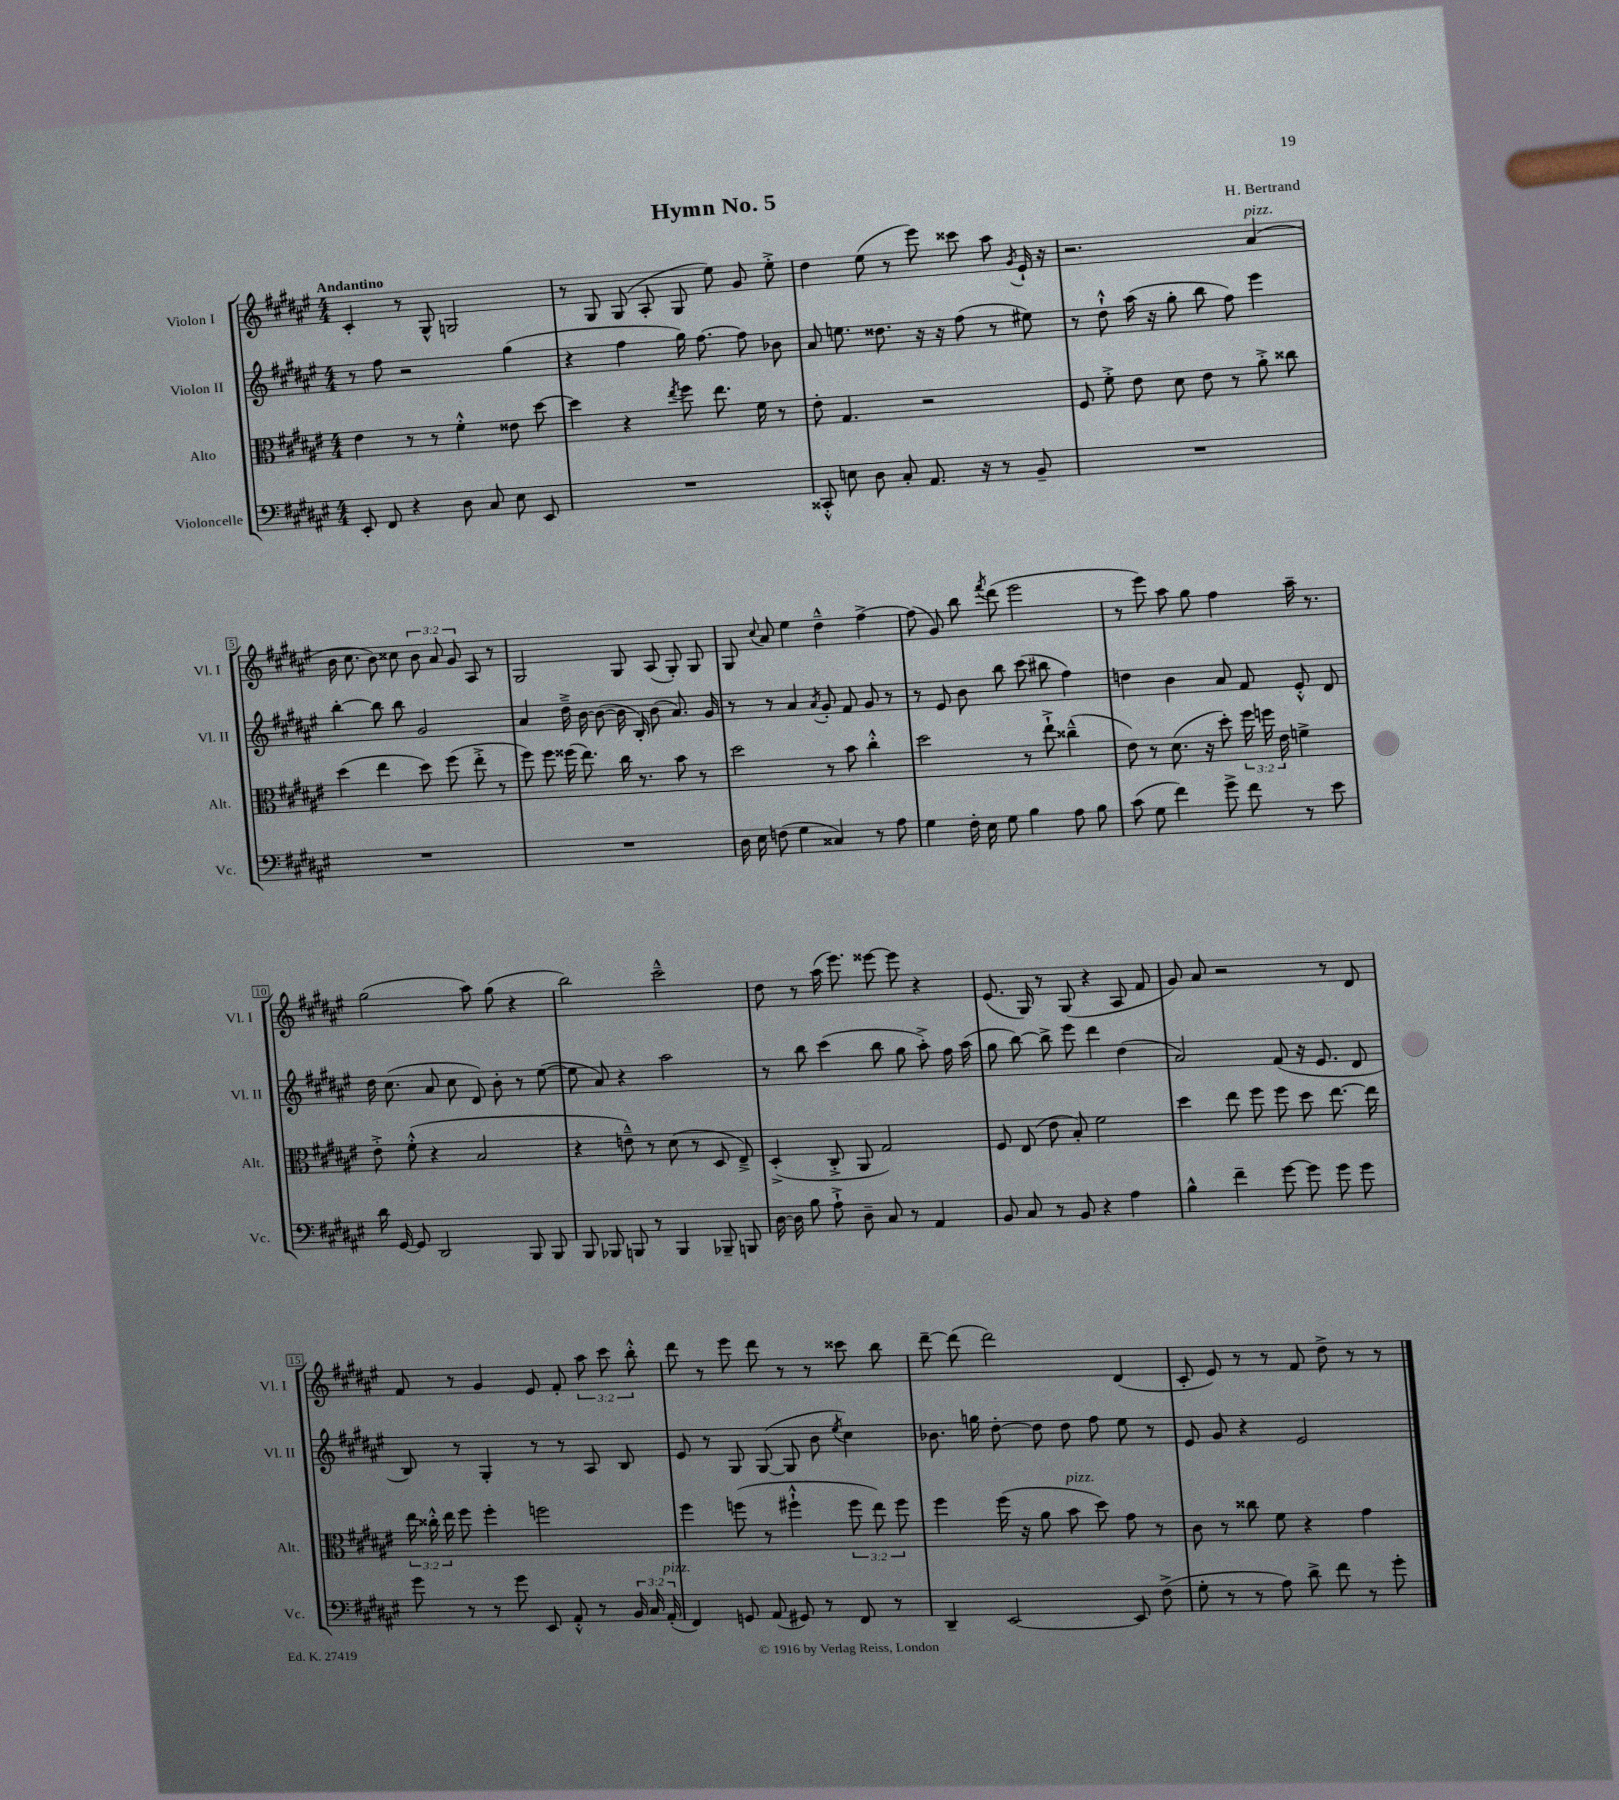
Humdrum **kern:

**kern	**kern	**kern	**kern
*part4	*part3	*part2	*part1
*staff4	*staff3	*staff2	*staff1
*I"Violoncelle	*I"Alto	*I"Violon II	*I"Violon I
*I'Vc.	*I'Alt.	*I'Vl. II	*I'Vl. I
*clefF4	*clefC3	*clefG2	*clefG2
*k[f#c#g#d#a#e#]	*k[f#c#g#d#a#e#]	*k[f#c#g#d#a#e#]	*k[f#c#g#d#a#e#]
*M4/4	*M4/4	*M4/4	*M4/4
=1	=1	=1	=1
!	!	!	!LO:TX:a:B:t=Andantino
8EE#'/	4e#\	8r	4c#'/
8FF#/	.	8ff#\	.
4r	8r	2r	8r
.	8r	.	8G#^^/
8D#\	4f#'^^\	.	2Gn/
8C#/	.	.	.
8E#\	8e##X\	(4gg#\	.
8EE#/	[8dd#\	.	.
=2	=2	=2	=2
1r	4dd#\]	4r	8r
.	.	.	8G#/
.	4r	4ff#\	(8G#/
.	.	.	8A#'/
.	8qee#/	.	.
.	8ff#\	16gg#\)	8G#/
.	.	[8.ff#\	.
.	8.ee#\	.	8ee#\)
.	.	8ff#\]	8g#/
.	16f#\	.	.
.	8r	8b-X\	8ee#'^\
=3	=3	=3	=3
8CC##X'^^/	8e#'\	8a#/	4dd#\
8En\	4.G#/	8.een\	.
8D#\	.	.	(8ee#\
.	.	8.dd##X\	.
8C#'/	.	.	8r
8.AA#/	2r	16r	8eee#\)
.	.	16r	.
.	.	(8ff#\	8ccc##X\
16r	.	.	.
8r	.	8r	8aa#\
.	.	.	8qg#/
8BB~/	.	8ee#X\)	16e#`/
.	.	.	16r
=4	=4	=4	=4
1r	8F#/	8r	2.r
.	8f#'^\	8dd#`^^\	.
.	8e#\	(16aa#\	.
.	.	16r	.
.	8d#\	8gg#'\	.
.	8e#\	8bb\	.
.	8r	8ff#\)	.
!	!	!	!LO:TX:a:i:t=pizz.
.	8a#'^\	4eee#\	(4a#/
.	8cc##X\	.	.
!!LO:LB:g=z
=5	=5	=5	=5
1r	(4dd#\	[4bb'\	16b\
.	.	.	8.cc#\
.	4ee#\	8bb\]	8b\)
.	.	8bb\	8cc##X\
.	8dd#\)	2g#/	12b\
.	.	.	12a#/
.	(8ff#\	.	.
.	.	.	12g#/
.	8ee#'^\	.	8A#/
.	8r	.	8r
=6	=6	=6	=6
1r	8ff#\)	4a#/	2G#/
.	8ff#\	.	.
.	(16ff##X\	16dd#~^\	.
.	8.ee#\)	[16b\	.
.	.	(8b\_	.
.	16cc#\	16b\]	8G#/
.	8.r	16B'/)	.
.	.	(8b\	(8A#/
.	8b\	8.a#/)	8G#'/)
.	8r	.	8G#/
.	.	16g#/	.
=7	=7	=7	=7
16D#\	2dd#\	8r	8G#/
16E#\	.	.	.
.	.	.	8qqcc#/
(8Fn\	.	8r	8a#/
4G#\	.	4a#/	4ee#\
.	.	8qa#/	.
4C##X/)	8r	8g#'/	4dd#~^^\
.	8b\	8f#/	.
8r	4cc#'^^\	8g#/	[4ff#^\
8A#\	.	8r	.
=8	=8	=8	=8
4G#\	2dd#\	8r	(8ff#\]
.	.	8e#/	8g#/)
16F#'\	.	8b\	8bb\
16E#\	.	.	.
.	.	.	8qfff#/
8G#\	.	8bb\	(8ddd#\
4B\	8r	(8ccc#\	2eee#\
.	8ee#`^\	8bb#X\	.
8A#\	(4cc##X~^^\	4ff#\)	.
8B\	.	.	.
=9	=9	=9	=9
(8c#\	8e#\)	4ddn\	8r
8G#\	8r	.	8eee#\)
4f#\)	(8.d#\	4b\	8aa#\
.	.	.	8gg#\
.	16r	.	.
8g#^\	8dd#'\)	8a#/	4ff#\
8f#\	24ff#\	8f#/	.
.	24ffn\	.	.
.	24e#\	.	.
8r	4fn^\	8e#'^^/	16aa#~\
.	.	.	8.r
8e#\	.	8d#/	.
!!LO:LB:g=z
=10	=10	=10	=10
16d#\	8e#'^\	16dd#\	(2gg#\
[16GG#/	.	(8.cc#\	.
8GG#/]	(8f#'^^\	.	.
2DD#/	4r	8a#/	.
.	.	8cc#\	.
.	2B/	8d#/)	8aa#\)
.	.	8b'\	(8gg#\
8BBB/	.	8r	4r
8BBB/	.	([8ee#\	.
=11	=11	=11	=11
8BBB/	4r	8ee#\]	2bb\)
8BBB-X/	.	8a#/)	.
8BBBn/	8en~^^\)	4r	.
8r	8r	.	.
4BBB/	(8d#\	2aa#\	2ccc#~^^\
.	8r	.	.
8BBB-X~/	8D#/	.	.
8BBBn/	8E#~^/)	.	.
=12	=12	=12	=12
[16D#\	(4D#'^/	8r	8dd#\
16D#\]	.	.	.
8B\	.	8bb\	8r
8A#`^\	8C#'^/	(4ccc#\	(16aa#\
.	.	.	8.eee#\)
8D#~\	8AA#/	.	.
8C#/	2G#/)	8bb\	[8eee##X\
8r	.	8gg#\	8eee##\]
4AA#/	.	8aa#'^\)	4r
.	.	16ff#\	.
.	.	(16aa#\	.
=13	=13	=13	=13
8BB/	8F#/	8gg#\	(8.e#/
8C#/	(8E#/	[8bb\)	.
.	.	.	16G#/)
8r	8e#\	8bb^\]	8r
8BB/	8B'/)	8eee#\	(8G#/
4r	2f#\	4ddd#\	4r
4A#\	.	(4dd#\	8A#/
.	.	.	8f#/
=14	=14	=14	=14
4B^^\	4dd#\	2a#/)	8g#/)
.	.	.	8a#/
4f#~\	8ee#\	.	2r
.	8ff#\	.	.
[8g#\	8ff#\	(8f#/	.
8g#\]	8dd#\	16r	.
.	.	8.e#/	.
8g#\	[8.ee#\	.	8r
8g#\	.	8d#/	8d#/
.	16ee#\]	.	.
!!LO:LB:g=z
=15	=15	=15	=15
8g#\	24ee#\	8B/)	8f#/
.	24cc##X'^^\	.	.
.	24ee#\	.	.
8r	8ff#\	8r	8r
8r	4ff#'\	4G#'/	4g#/
8g#\	.	.	.
8EE#/	2ffn\	8r	8e#/
8AA#'^^/	.	8r	8f#'/
8r	.	8A#/	12aa#\
.	.	.	12ccc#\
24BB/	.	8B/	.
24C#/	.	.	12bb'^^\
!LO:TX:a:i:t=pizz.	!	!	!
(24AA#'/	.	.	.
=16	=16	=16	=16
4FF#/)	4ff#\	8e#/	8ddd#\
.	.	8r	8r
8GGn/	(8ffn\	8G#/	8eee#\
(8AA#/	8r	([8G#/	8ddd#\
8GG#X/)	4ff#X`^^\	8G#/]	8r
8r	.	8b\	8r
.	.	8qee#/	.
8FF#/	12ff#\	4cc#\)	8ccc##X\
.	12ee#\)	.	.
8r	.	.	8bb\
.	12ff#\	.	.
=17	=17	=17	=17
4DD#~/	4ff#\	8.b-X\	[8ddd#~\
.	.	.	(8ddd#\]
.	.	16ggn\	.
[2EE#/	(16ff#\	[8dd#'\	2ddd#\)
.	16r	.	.
.	8a#\	8dd#\]	.
!	!LO:TX:a:i:t=pizz.	!	!
.	8b\	8dd#\	.
.	8dd#\)	8ff#\	.
8EE#/]	8g#\	8ee#\	(4d#/
(8F#^\	8r	8r	.
=18	=18	=18	=18
8G#'\	8c#\	8e#/	8c#'/
8r	8r	8g#/	8e#/)
8r	8cc##X\	4r	8r
8A#\)	8f#\	.	8r
8d#^\	4r	2e#/	8f#/
8f#\	.	.	8dd#^\
8r	4g#\	.	8r
8g#'\	.	.	8r
==	==	==	==
*-	*-	*-	*-
